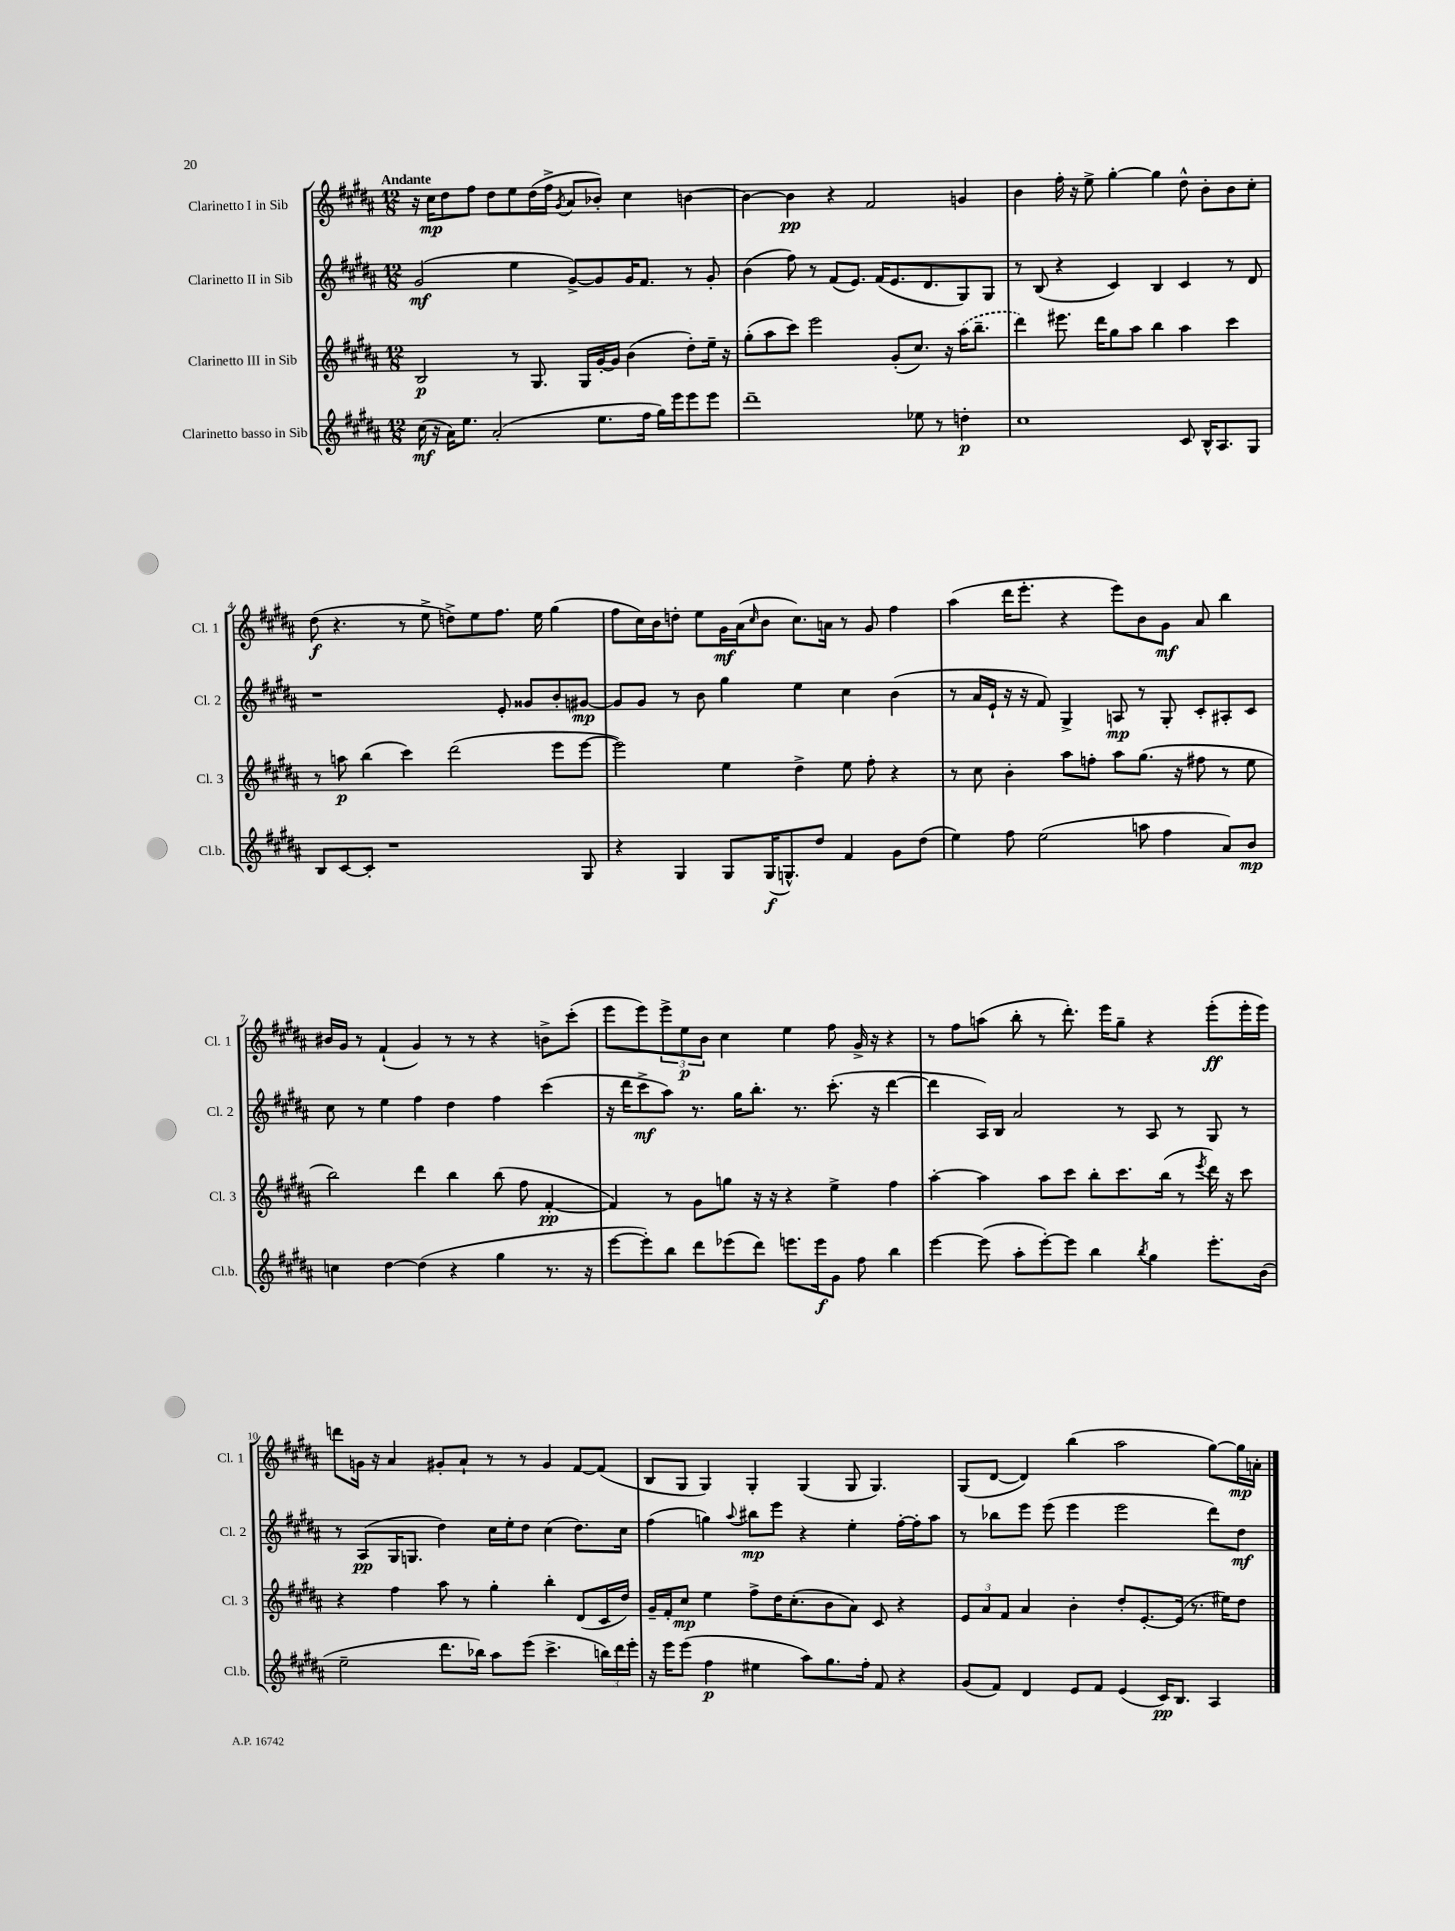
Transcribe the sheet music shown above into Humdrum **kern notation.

**kern	**kern	**kern	**kern
*staff4	*staff3	*staff2	*staff1
*clefG2	*clefG2	*clefG2	*clefG2
*k[f#c#g#d#a#]	*k[f#c#g#d#a#]	*k[f#c#g#d#a#]	*k[f#c#g#d#a#]
*M12/8	*M12/8	*M12/8	*M12/8
(16cc#	2B	(2g#	16r
16r	.	.	16cc#
16a#)	.	.	8dd#
8.ee	.	.	.
.	.	.	8ff#
(2a#'	.	.	8dd#
.	8r	4ee	8ee
.	8.G#	.	(16dd#
.	.	.	16ff#^
.	.	.	8qg#
.	.	[8g#^)	8a#
.	16G#	.	.
8.ee	[16g#'	8g#]	8b-')
.	16g#]	.	.
.	(4b	16g#	4cc#
16ff#	.	8.f#	.
16gg#)	.	.	.
16eee	.	.	.
8eee	8dd#')	8r	[4b
8eee	16ee~	8g#'	.
.	16r	.	.
=	=	=	=
1ddd#~	(8gg#'	(4b	4b_
.	8aa#	.	.
.	8ccc#)	8ff#)	4b]
.	2eee	8r	.
.	.	(8f#	4r
.	.	8.e)	.
.	.	.	2f#
.	.	(16f#	.
.	(8g#'	8.e	.
8ee-	8.cc#)	.	.
.	.	8.d#	.
8r	.	.	.
.	16r	.	.
4dd'	(16aa#	8G#)	4g
.	8.bb~	.	.
.	.	8G#	.
=	=	=	=
1cc#	4ddd#)	8r	4b
.	.	(8B	.
.	8.eee#	4r	16ff#'
.	.	.	16r
.	.	.	8ee^
.	16ddd#	.	.
.	8gg#	4c#)	[4gg#'
.	8aa#	.	.
.	4bb	4B	4gg#]
8c#	4aa#	4c#	8dd#^^
16B^^	.	.	8b'
8.A#	.	.	.
.	4ccc#	8r	8b
8G#	.	8d#	8cc#'
=	=	=	=
8B	8r	1r	(8dd#
[8c#	8aa	.	4.r
8c#']	(4bb	.	.
1r	.	.	.
.	4ccc#)	.	8r
.	.	.	8ee^
.	(2ddd#	.	8dd^)
.	.	.	8ee
.	.	8e'	8.ff#
.	.	8g##	.
.	.	.	16ee
.	8eee	8b'	(4gg#
8G#	[8eee	[8g#	.
=	=	=	=
4r	2eee])	8g#]	8ff#
.	.	8g#	16cc#)
.	.	.	16b
4G#	.	8r	8dd'
.	.	8b	8ee
8G#	4ee	4gg#	16g#
.	.	.	(16a#
.	.	.	16qqcc#
(16G#	.	.	8b
8.G^^)	.	.	.
.	4dd#^	4ee	8.cc#)
8dd#	.	.	.
.	.	.	16a
4f#	8ee	4cc#	8r
.	8ff#'	.	8g#
8g#	4r	(4b	4ff#
(8dd#	.	.	.
=	=	=	=
4ee)	8r	8r	(4aa#
.	8cc#	16a#	.
.	.	16e`	.
8ff#	4b'	16r	16ddd#
.	.	16r	8.eee'
(2ee	.	8f#)	.
.	8aa#	4G#^	4r
.	8ff'	.	.
.	8aa#	8A	8eee)
8aa	(8.gg#	8r	8b
4ff#	.	8G#'	8g#
.	16r	.	.
.	8ff#	8c#'	8a#
8a#)	8r	8A#'	4bb
8b	8ee	8c#	.
=	=	=	=
4cc	2bb)	8cc#	16b#
.	.	.	16g#
.	.	8r	8r
[4dd#	.	4ee	(4f#`
(4dd#]	4ddd#	4ff#	4g#)
4r	4bb	4dd#	8r
.	.	.	8r
4gg#	(8bb	4ff#	4r
.	8ff#	.	.
8.r	[4f#'	(4ccc#	8b^
.	.	.	(8ccc#'
16r	.	.	.
=	=	=	=
[8eee	4f#])	16r	8eee
.	.	16ddd#	.
8eee'])	.	8ccc#^	8eee)
8bb	8r	8aa#)	12eee^
.	.	.	12ee
8ddd#	8g#	8.r	.
.	.	.	12b
(8eee-	8gg	.	4cc#
.	.	16gg#	.
8ddd#)	16r	8.bb'	.
.	16r	.	.
8.eee	4r	.	4ee
.	.	8.r	.
16eee	.	.	.
8g#	4ee^	(8.ccc#'	8ff#
8ff#	.	.	16g#^
.	.	16r	16r
4bb	4ff#	[4ddd#	4r
=	=	=	=
[4eee	[4aa#'	4ddd#]	8r
.	.	.	8ff#
(8eee]	4aa#]	16A#)	(8aa
.	.	16B	.
8aa#'	.	2a#	8bb'
[8eee')	8aa#	.	8r
8eee]	8ccc#	.	8.ddd#')
4bb	8bb'	.	.
.	.	.	16eee
.	8.ccc#	8r	8gg#~
8qbb	.	.	.
4gg#	.	8A#	4r
.	(16bb	.	.
.	8r	8r	.
.	8qeee	.	.
8.eee'	16ddd#)	8G#	(8eee'
.	16r	.	.
.	8ccc#	8r	16eee'
(16b	.	.	16eee)
=	=	=	=
2ee~	4r	8r	8ddd
.	.	(8A#	16g
.	.	.	16r
.	4ff#	16G#	4a#
.	.	8.G	.
8.ddd#	8aa#	4dd#)	8g#'
.	8r	.	8a#`
16bb-)	.	.	.
8aa#	4gg#'	16cc#	8r
.	.	16ee'	.
(8eee	.	8dd#	8r
4.ccc#^	4bb'	(4cc#	4g#
.	(8d#	8.dd#)	[8f#
24bb)	16c#	.	(8f#]
24ddd#	.	.	.
.	16dd#)	16cc#	.
24eee'	.	.	.
=	=	=	=
16r	16g#~	(4ff#	8B
16eee	16f#'	.	.
(8eee	8cc#	.	8G#
4ff#	4ee	4gg)	4G#)
.	.	8qqaa#	.
4ee#	8ff#^	8bb#	4G#'
.	16dd#	8eee	.
.	(8.cc#'	.	.
8aa#)	.	4r	(4G#
8.gg#	8b	.	.
.	8a#)	4ee'	8G#
16ff#'	.	.	.
8f#	8c#	.	4.G#)
4r	4r	[16ff#'	.
.	.	16ff#']	.
.	.	8aa#	.
=	=	=	=
(8g#	12e	8r	(8G#
.	12a#	.	.
8f#)	.	8bb-	[8d#
.	12f#	.	.
4d#	4a#	8eee	4d#])
.	.	(8eee	.
8e	4b'	4eee	(4bb
8f#	.	.	.
(4e	8dd#'	2eee	2aa#
.	[8.e'	.	.
16c#)	.	.	.
8.B	(16e]	.	.
.	8.r	.	.
4A#	.	8ddd#)	[8gg#)
.	16ee#)	.	.
.	8dd#	8dd#	16gg#]
.	.	.	16a'
==	==	==	==
*-	*-	*-	*-
